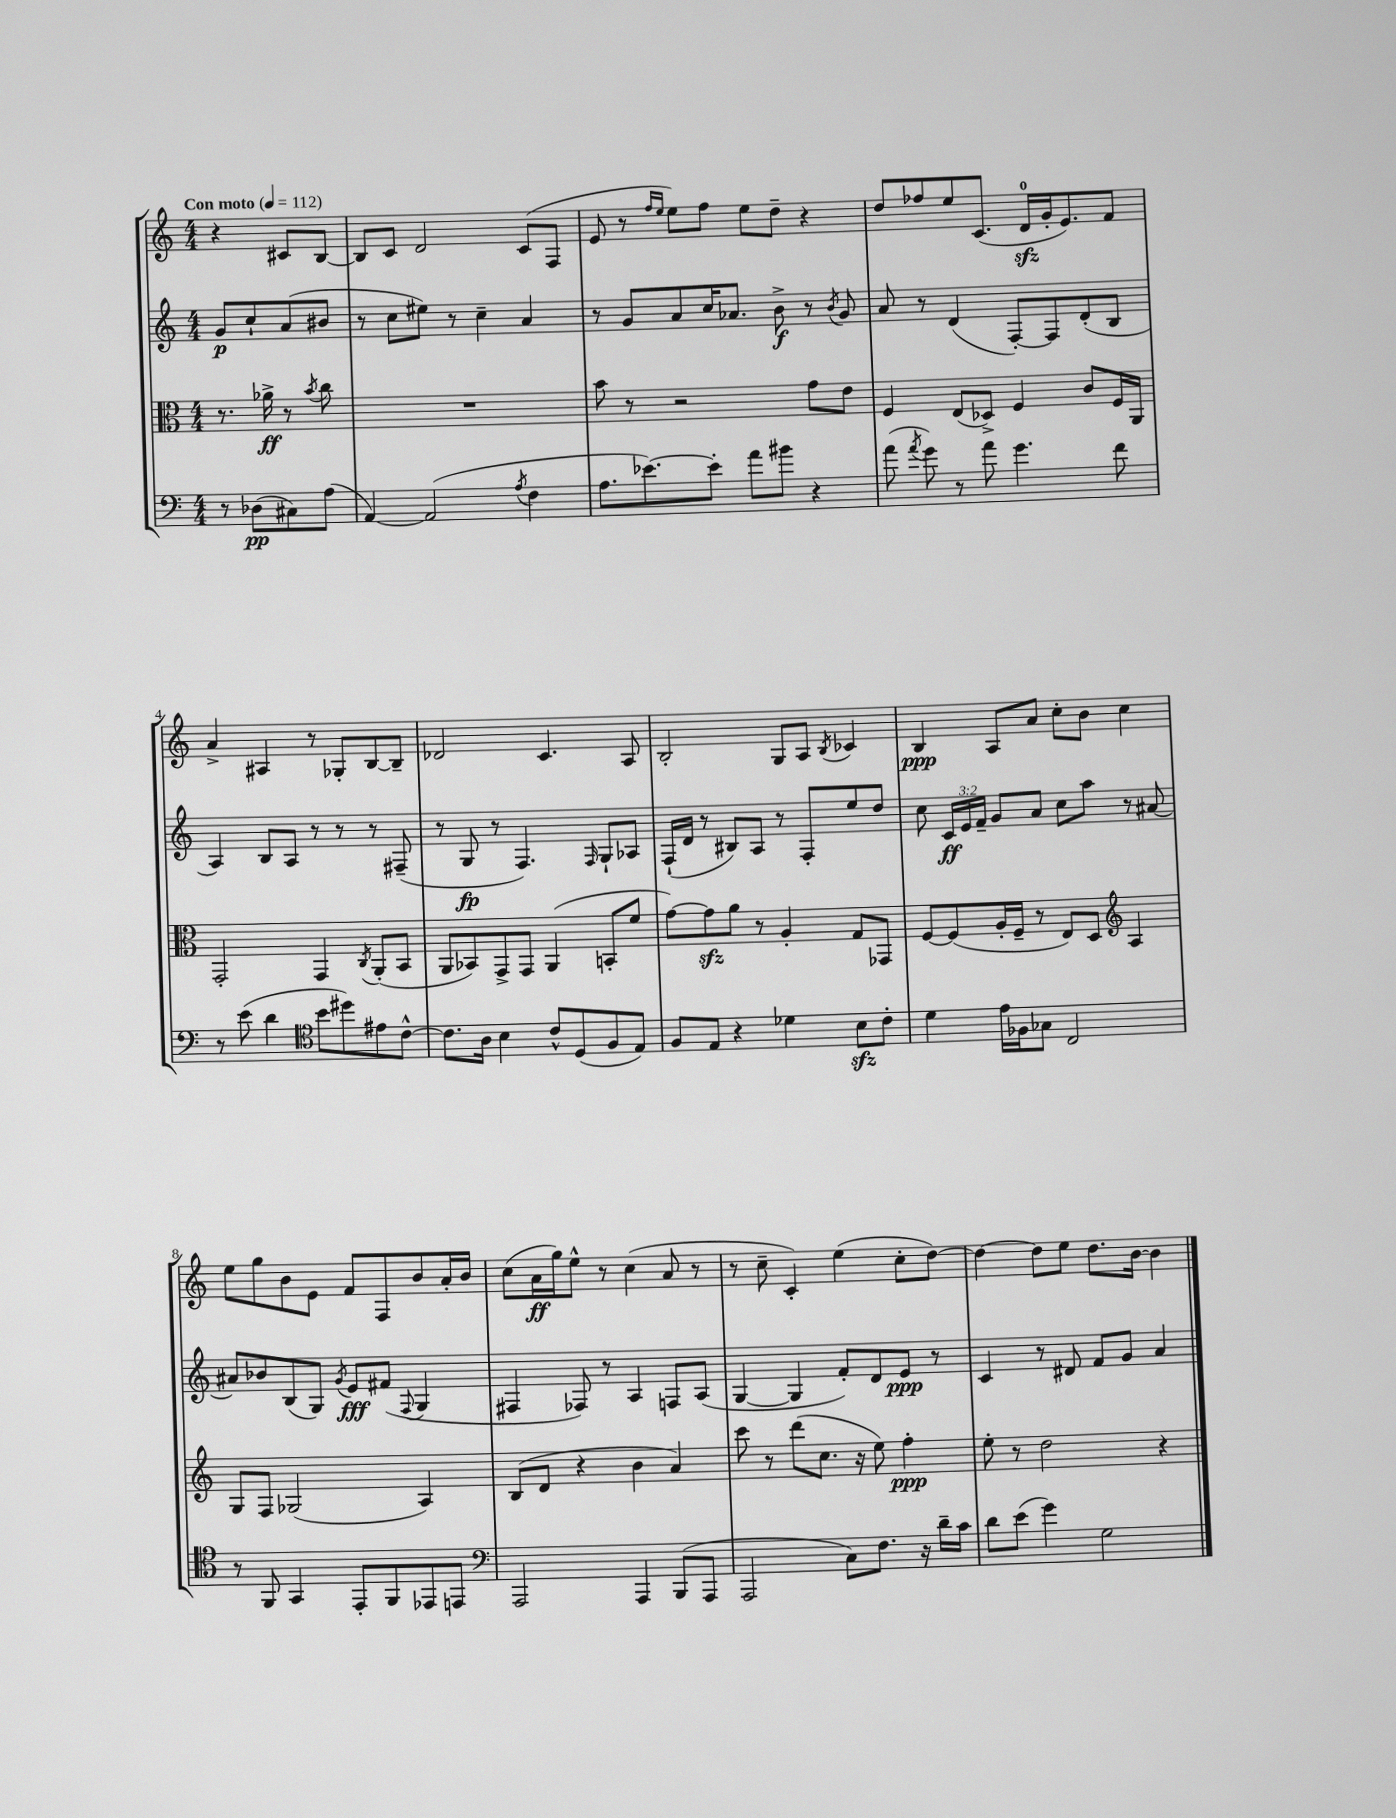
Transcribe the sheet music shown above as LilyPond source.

<<
\new StaffGroup <<
\new Staff = "s0" {
    \clef treble \key c \major \numericTimeSignature \time 4/4 \partial 2 \tempo "Con moto" 4 = 112
    \autoBeamOff r4 cis'8[ b8]~ |
    b8[ c'8] d'2 c'8[( f8] |
    e'8 r8 \grace { f''16[ e''16] } e''8[) f''8] e''8[ d''8]-- r4 |
    d''8[ fes''8 e''8 c'8.]( d'16[-0\sfz g'16-. e'8.) f'8] |
    a'4-> ais4 r8 ges8[-. b8~ b8]-- |
    des'2 c'4. a8 |
    b2-. g8[ a8] \acciaccatura { b8 } ces'4 |
    b4\ppp a8[ a'8] c''8[-. b'8] c''4 |
    e''8[ g''8 b'8 e'8] f'8[ f8 b'8 a'16-. b'16] |
    c''8[( a'16\ff g''16) e''8]-^ r8 c''4( a'8 r8 |
    r8 c''8-- c'4-.) e''4( c''8[-. d''8]~) |
    d''4~ d''8[ e''8] d''8.[ b'16]~ b'4 \bar "|." |
}
\new Staff = "s1" {
    \clef treble \key c \major \numericTimeSignature \time 4/4 \override Staff.TupletNumber.text = #tuplet-number::calc-fraction-text \partial 2
    \autoBeamOff g'8[\p c''8-! a'8( bis'8] |
    r8 c''8[ eis''8]) r8 c''4-- a'4 |
    r8 g'8[ a'8 c''16 aes'8.] b'8->\f r8 \acciaccatura { b'8 } g'8 |
    a'8 r8 d'4( f8[~-.) f8 d'8-.( b8] |
    a4) b8[ a8] r8 r8 r8 fis8--( |
    r8 g8\fp r8 f4.) \grace { f16 } g8[-! aes8] |
    f16[-!( d'16] r8 bis8[) a8] r8 f8[-. e''8 d''8] |
    c''8 \tuplet 3/2 { c'16[\ff e'16 f'16]-- } g'8[ a'8] c''8[ a''8] r8 ais'8~ |
    ais'8[ bes'8 b8( g8]) \acciaccatura { g'8 } e'8[\fff fis'8]( \appoggiatura { f8 } g4 |
    fis4 fes8) r8 a4 f8[ a8]( |
    g4~ g4 f'8[-.) d'8 e'8]\ppp r8 |
    c'4 r8 dis'8 f'8[ g'8] a'4 \bar "|." |
}
\new Staff = "s2" {
    \clef alto \key c \major \numericTimeSignature \time 4/4 \partial 2
    \autoBeamOff r8. aes'16->\ff r8 \acciaccatura { b'8 } c''8 |
    R1 |
    b'8 r8 r2 g'8[ e'8] |
    f4 e8[( des8]->) f4 c'8[ f16 a,16] |
    g,2-. g,4 \acciaccatura { c8 } a,8[-.( b,8] |
    a,8[ bes,8) g,8-> g,8] a,4( b,8[-. f'8] |
    g'8[~) g'8\sfz a'8] r8 a4-. g8[ ges,8] |
    f8[~ f8( a16-. f16]-- r8 e8[) d8] \clef treble a4 |
    g8[ f8] ges2( a4) |
    b8[( d'8] r4 b'4 a'4) |
    c'''8 r8 d'''8[( c''8.] r16 e''8) f''4-.\ppp |
    e''8-. r8 d''2 r4 \bar "|." |
}
\new Staff = "s3" {
    \clef bass \key c \major \numericTimeSignature \time 4/4 \partial 2
    \autoBeamOff r8 des8[\pp( cis8) a8]( |
    a,4~) a,2( \acciaccatura { a8 } f4 |
    a8.[ ees'8.~) ees'8]-. a'8[ bis'8] r4 |
    a'8( \acciaccatura { a'8 } g'8) r8 a'8 g'4. f'8 |
    r8 e'8( d'4 \clef tenor b'8[ dis''8) eis'8 c'8]~-^ |
    c'8.[ a16] b4 c'8[-^ d8( f8 e8]) |
    f8[ e8] r4 des'4 b8[\sfz c'8]-. |
    d'4 e'16[ fes16 ges8] c2 |
    r8 f,8 g,4 e,8[-. f,8 ees,8 e,8] |
    \clef bass a,,2 a,,4 b,,8[( a,,8] |
    a,,2 c8[) f8.] r16 d'16[-- c'16] |
    d'8[ e'8]( g'4) g2 \bar "|." |
}
>>
>>
